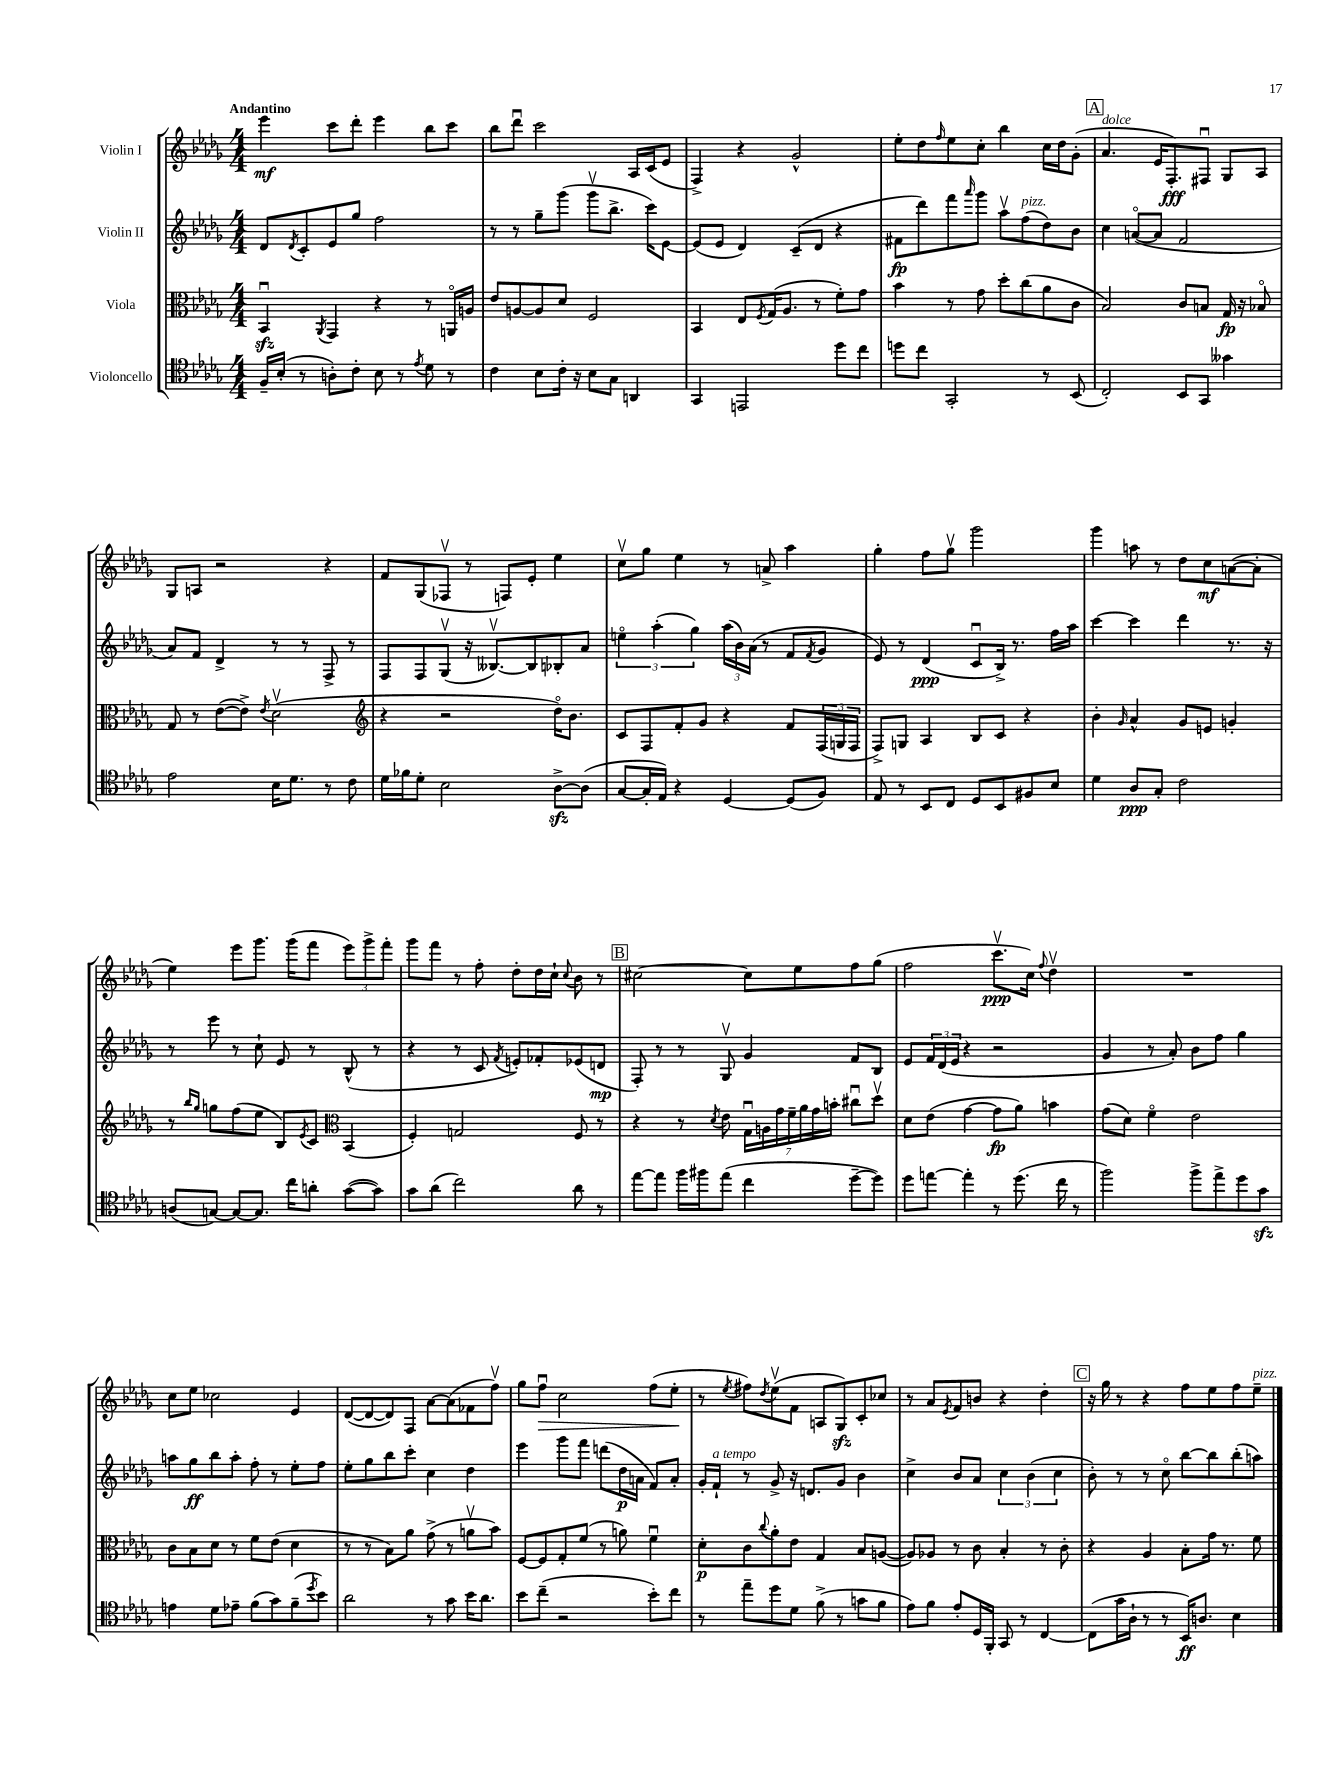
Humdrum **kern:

**kern	**kern	**kern	**kern
*staff4	*staff3	*staff2	*staff1
*clefC4	*clefC3	*clefG2	*clefG2
*k[b-e-a-d-g-]	*k[b-e-a-d-g-]	*k[b-e-a-d-g-]	*k[b-e-a-d-g-]
*M4/4	*M4/4	*M4/4	*M4/4
16F~/LL	4BB-u/	8d-/L	4eee-\
(16B-'/JJ	.	.	.
.	.	8qd-/	.
8r	.	8c'/	.
.	8qAA-/	.	.
8A'\L)	4GG-/	8e-/	8ccc\L
8c'\J	.	8gg-/J	8ddd-'\J
8B-\	4r	2ff\	4eee-\
8r	.	.	.
8qe-/	.	.	.
8d-\	8r	.	8bb-\L
8r	16AAo/LL	.	8ccc\J
.	16A/JJ	.	.
=	=	=	=
4c\	8e-/L	8r	8bb-\L
.	[8A/	8r	8ddd-u\J
8B-\L	8A/]	8gg-~\L	2ccc\
16c'\Jk	8d-/J	(8ggg-\J	.
16r	.	.	.
8B-\L	2F/	8ggg-v\L	.
8G-\J	.	8.bb-^\J	.
4AA/	.	.	16A-/LL
.	.	16ccc\LK)	(16c/J
.	.	[8e-\J	8e-/J
=	=	=	=
4GG-/	4BB-/	(8e-/]L	4F^/)
.	.	8e-/J	.
2EE/	8E-/L	4d-/)	4r
.	8qF/	.	.
.	(16G-/K	.	.
.	8.A-/J	.	.
.	.	(8c~/L	2g-^^/
.	8r	8d-/J	.
8dd-\L	8f'\L)	4r	.
8cc\J	8g-\J	.	.
=	=	=	=
8dd\L	4b-\	8f#\L	8ee-'\L
8cc\J	.	8ddd-\)	8dd-\
.	.	.	16qqff/
2GG-'/	8r	8fff\	8ee-\
.	.	16qqaaa-/	.
.	8g-\	8ggg-\J	8cc'\J
.	8dd-'\L	8aa-v\L	4bb-\
.	(8cc\	(8ff\	.
8r	8a-\	8dd-\)	16cc\LL
.	.	.	16dd-\J
(8BB-/	8c\J	8b-\J	(8g-'\J
=	=	=	=
2C'/)	2B-/)	4cc\	4.a-/
.	.	([8ao/L	.
.	.	8a/]J	16e-/LK
.	.	.	8.F'/)
8BB-/L	8c/L	2f/	.
8GG-/J	8B/J	.	8F#u/J
4g--\	16G-/	.	8G-/L
.	16r	.	.
.	8B-o/	.	8A-/J
=	=	=	=
2e-\	8G-/	8a-/L)	8G-/L
.	8r	8f/J	8A/J
.	([8e-\L	4d-^/	2r
.	8e-^\]J)	.	.
.	8qe-/	.	.
16B-\LK	(2d-v\	8r	.
8.d-\J	.	.	.
.	.	8r	.
8r	.	8F^/	4r
8c\	.	8r	.
=	=	=	=
*	*clefG2	*	*
16d-\LL	4r	8F/L	8f/L
16f-\J	.	.	.
8d-'\J	.	8F/	(8G-/
2B-\	2r	(8G-v/J	8F-v/J
.	.	16r	8r
.	.	[8.B--v/L)	.
.	.	.	8F/L)
.	.	8B--/]	8e-'/J
[8A-^\L	16dd-o\LK)	8B-'/	4ee-\
.	8.b-\J	.	.
(8A-\]J	.	8a-/J	.
=	=	=	=
[8G-/L	8c/L	6eeo\	8ccv\L
16G-'/]L	8F/	.	8gg-\J
.	.	(6aa-'\	.
16E-/JJ)	.	.	.
4r	8f'/	.	4ee-\
.	.	6gg-\)	.
.	8g-/J	.	.
[4D-/	4r	(24aa-\LL	8r
.	.	24b-\)	.
.	.	(24a-\JJ	.
.	.	8r	8a^/
(8D-/]L	8f/L	8f/L	4aa-\
.	.	8qf/	.
8F/J)	(24F/L	8g-/J	.
.	24G/	.	.
.	24F/JJ	.	.
=	=	=	=
8E-/	8F^/L)	8e-/)	4gg-'\
8r	8G/J	8r	.
8BB-/L	4A-/	(4d-/	8ff\L
8C/J	.	.	8gg-v\J
8D-/L	8B-/L	8cu/L	2ggg-\
8BB-/	8c/J	16B-^/Jk)	.
.	.	8.r	.
8F#/	4r	.	.
8B-/J	.	16ff\LL	.
.	.	16aa-\JJ	.
=	=	=	=
4d-\	4b-'\	[4ccc\	4ggg-\
.	16qqg-/	.	.
8A-/L	4a-^^/	4ccc\]	8aa\
8G-'/J	.	.	8r
2c\	8g-/L	4ddd-\	8dd-\L
.	8e/J	.	8cc\
.	4g'/	8.r	([8a\
.	.	.	8a'\]J
.	.	16r	.
=	=	=	=
(8A/L	8r	8r	4ee-\)
.	16qqbb-/LL	.	.
.	16qqgg-/JJ	.	.
[8G/J)	8gg\L	8eee-\	.
8G/_L	(8ff\	8r	8eee-\L
8.G/]J	8ee-\J	8cc`\	8.ggg-\J
.	8B-/L)	8e-/	.
16cc\LK	.	.	(16ggg-\LK
.	8qe-/	.	.
8a'\J	8c/J	8r	8fff\J
*	*clefC3	*	*
([8g-\L	(4BB-/	(8B-^^/	12eee-\L)
.	.	.	12ggg-^\
8g-\]J)	.	8r	.
.	.	.	12fff'\J
=	=	=	=
8g-\L	4F'/)	4r	8ggg-\L
(8a-\J	.	.	8fff\J
2cc\)	2G/	8r	8r
.	.	8c/	8ff'\
.	.	8qf/	.
.	.	8e'/L)	8dd-'\L
.	.	8f-'/	16dd-\L
.	.	.	16cc`\JJ
.	.	.	8qqcc/
8a-\	8F/	(8e-/	8b-\
8r	8r	8d/J	8r
=	=	=	=
[8ee-\L	4r	8F'/)	[2cc#\
8ee-\]J	.	8r	.
16ff\LL	8r	8r	.
16ff#\J	.	.	.
.	8qd-/	.	.
(8ee-\J	8e-\	8G-v/	.
4cc\	28G-u\LL	4g-/	8cc#\]L
.	28A\	.	.
.	28g-\	.	.
.	28f~\	.	.
.	.	.	8ee-\
.	28a-\	.	.
.	28g-\	.	.
.	28b'\JJ	.	.
[8dd-~\L	8cc#u\L	8f/L	8ff\
8dd-\]J)	8dd-v\J	8B-/J	(8gg-\J
=	=	=	=
8dd-\L	8d-\L	8e-/L	2ff\
[8ee\J	(8e-\J	24f/L	.
.	.	(24d-/	.
.	.	24e-/JJ	.
4ee'\]	[4g-\	4r	.
8r	8g-\]L	2r	8.cccv\L
(8.dd-\	8a-\J)	.	.
.	.	.	16cc\Jk)
.	.	.	8qqff/
.	4b\	.	4dd-v\
16cc\	.	.	.
8r	.	.	.
=	=	=	=
2ff\)	(8g-\L	4g-/	1r
.	8d-\J)	.	.
.	4fo\	8r	.
.	.	8a-'/)	.
8ff^\L	2e-\	8b-\L	.
8ee-^\	.	8ff\J	.
8dd-\	.	4gg-\	.
8g-\J	.	.	.
=	=	=	=
4e\	8c\L	8aa\L	8cc\L
.	8B-\	8gg-\	8ee-\J
8d-\L	8d-\J	8bb-\	2cc-\
8e-~\J	8r	8aa'\J	.
(8f\L	8f\L	8ff'\	.
8g-\)	(8e-\J	8r	.
(8f~\	4d-\	8ee-'\L	4e-/
8qdd-/	.	.	.
8b-\J)	.	8ff\J	.
=	=	=	=
2a-\	8r	8ee-'\L	([8d-/L
.	8r	8gg-\	8d-/_
.	8B-\L)	8bb-\	8d-/])
.	8a-\J	8ccc'\J	8F/J
8r	(8g-^\	4cc\	[8a-\L
8g-\	8r	.	(8a-\]
16b-\LK	8av\L	4dd-\	8f-\
8.a-\J	.	.	.
.	8b-\J)	.	8ffv\J)
=	=	=	=
8b-\L	[8F/L	4eee-\	8gg-\L
(8cc~\J	8F/]	.	8ffu\J
2r	8G-'/	8ggg-\L	2cc\
.	(8f/J	8fff\J	.
.	8r	(8ddd\L	.
.	8a\)	16dd-\L	.
.	.	16a\JJ	.
8b-'\L)	4fu\	8f/L)	(8ff\L
8cc\J	.	8a'/J	8ee-'\J
=	=	=	=
8r	8d-'\L	16g-'/LL	8r
.	.	16f`/JJ	.
.	.	.	8qee-/
8ee-~\L	8c\	8r	8ff#\L)
.	8qqcc/	.	8qdd-/
8dd-\	8a-'\	8g-^/	(8ee-v\
8d-\J	8e-\J	16r	8f\J
.	.	8.d/L	.
(8f^\	4G-/	.	8A/L
8r	.	8g-/J	8G-/)
8g\L	8B-/L	4b-\	8c'/
8f\J	([8A/J	.	8cc-/J
=	=	=	=
8e-\L)	8A/]L)	4cc^\	8r
8f\J	8A-/J	.	8a-/L
.	.	.	8qe-/
8e-'/L	8r	8b-/L	8f/
16D-/L	8c\	8a-/J	8b/J
16FF'/JJ	.	.	.
8GG-/	4B-'/	6cc\	4r
8r	.	.	.
.	.	(6b-\	.
[4C/	8r	.	4dd-'\
.	.	6cc\	.
.	8c'\	.	.
=	=	=	=
(8C\]L	4r	8b-'\)	16r
.	.	.	16gg-\
16g-\L	.	8r	8r
16A-`\JJ	.	.	.
8r	4A-/	8r	4r
8r	.	8cco\	.
16BB-/LK)	8B-'\L	[8bb-\L	8ff\L
8.A/J	.	.	.
.	16g-\Jk	8bb-\]	8ee-\
.	8.r	.	.
4B-\	.	(8bb-'\	8ff\
.	8f\	8aa\J)	8ee-~\J
==	==	==	==
*-	*-	*-	*-
